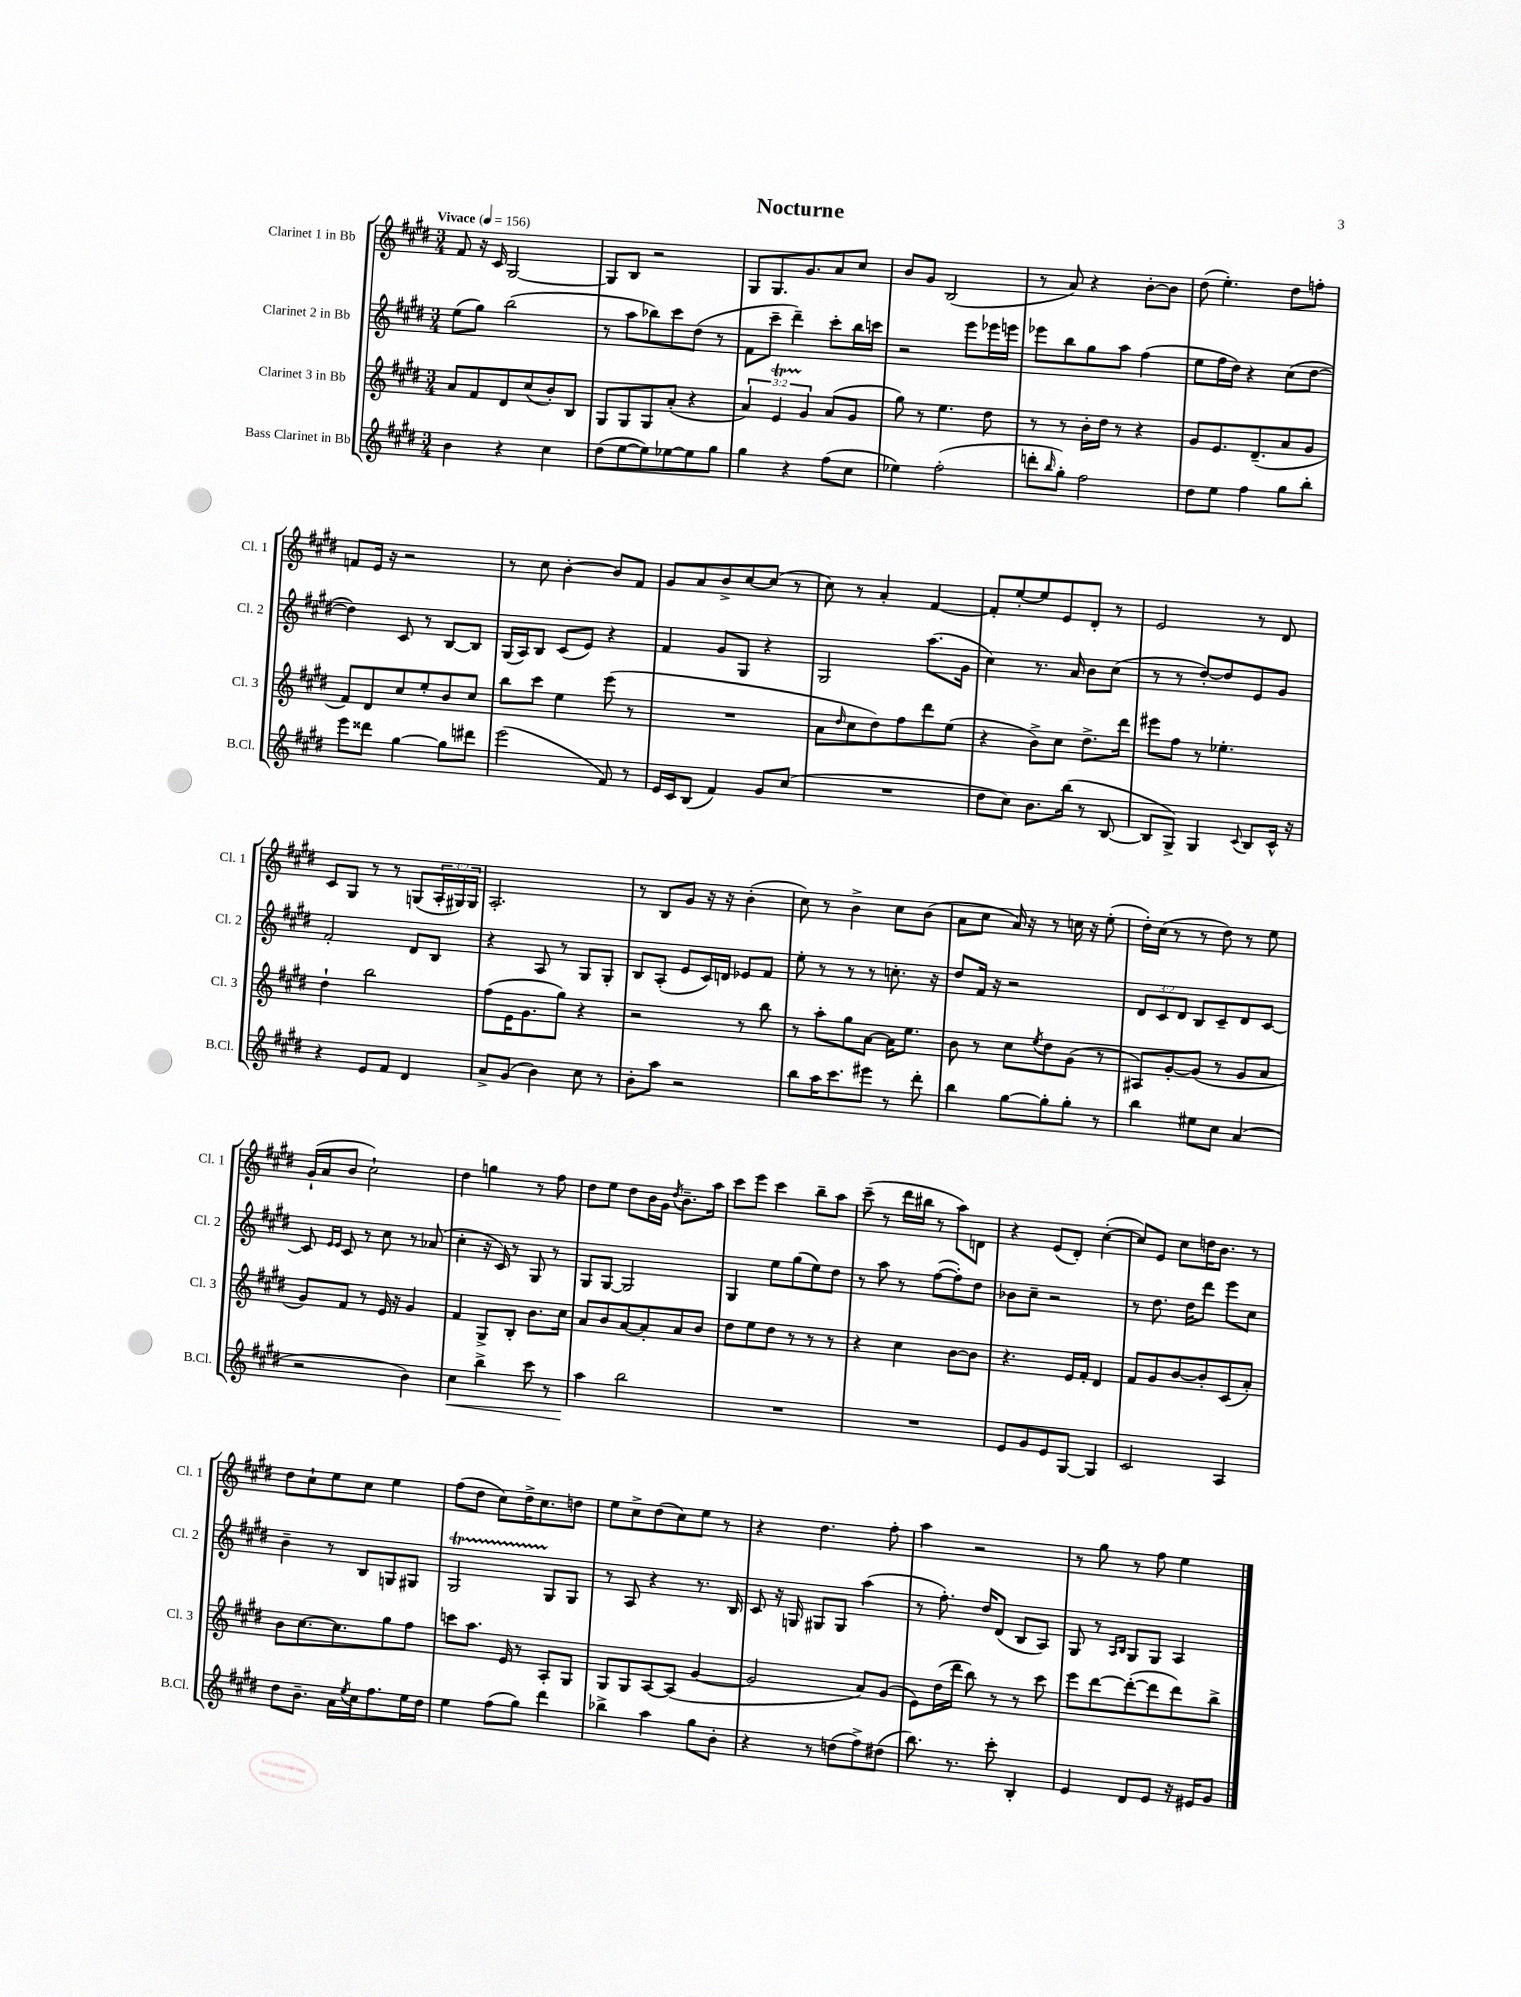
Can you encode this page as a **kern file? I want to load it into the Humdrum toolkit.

**kern	**kern	**kern	**kern
*staff4	*staff3	*staff2	*staff1
*clefG2	*clefG2	*clefG2	*clefG2
*k[f#c#g#d#]	*k[f#c#g#d#]	*k[f#c#g#d#]	*k[f#c#g#d#]
*M3/4	*M3/4	*M3/4	*M3/4
*MM156	*MM156	*MM156	*MM156
4b	8a	(8ee	8f#
.	8f#	8gg#)	16r
.	.	.	16c#
4r	8d#	(2bb	[2G#
.	(8cc#	.	.
4cc#	8b')	.	.
.	8B	.	.
=	=	=	=
(8dd#	8G#	8r	8G#]
[8ee	8G#	8aa	8B
8ee])	8G#	8bb-)	2r
[8ee-	(8a'	8ccc#	.
8ee-]	4r	(8dd#	.
8gg#	.	8r	.
=	=	=	=
4gg#	6a)	8f#	8G#
.	.	8ccc#~	8.G#
.	6e	.	.
4r	.	4ddd#~)	.
.	.	.	8.g#
.	6g#	.	.
(8ff#	(8a	8ccc#'	8a
8cc#	8g#	16bb	8cc#
.	.	16ccc	.
=	=	=	=
4ee-)	8gg#)	2r	8b
.	8r	.	8g#
(2ff#'	4.ee	.	(2B
.	.	8eee	.
.	8dd#	16eee-	.
.	.	16eee	.
=	=	=	=
8ddd'	8r	8eee-	8r
16qqbb	.	.	.
8gg#')	8r	8bb	8a)
2ff#	16b'	8gg#	4r
.	16dd#	.	.
.	8r	8aa	.
.	4r	(4ff#	[8b'
.	.	.	8b]
=	=	=	=
8dd#	8g#	8ee	(8dd#
8ee	8.e	16ff#	4.ee')
.	.	16dd#)	.
4ff#	.	4r	.
.	(8.d#~	.	.
8gg#	8a	(8cc#	8dd#
8bb'	8g#	[8dd#	8ff'
=	=	=	=
8eee	8f#)	4dd#])	8f
8ddd##	8d#	.	16e
.	.	.	16r
[4gg#	8cc#	8c#	2r
.	8ee'	8r	.
8gg#]	8b	[8B	.
8ddd#	8cc#	8B]	.
=	=	=	=
(2eee	8bb	(16G#	8r
.	.	16A)	.
.	8ccc#	8B	8cc#
.	4ee	(8c#	[4b'
.	.	8e)	.
8f#)	(8eee	4r	8b]
8r	8r	.	8f#
=	=	=	=
16e	2.r	4f#	8g#
16c#	.	.	.
(8B	.	.	8a
4f#)	.	8g#	8b^
.	.	8G#	[8cc#
8g#	.	4r	(8cc#]
(8cc#	.	.	8r
=	=	=	=
2.r	8a	2G#	8cc#)
.	16qqdd#	.	.
.	8cc#	.	8r
.	8dd#)	.	4a'
.	8ff#	.	.
.	8ddd#	(8.aa	[4f#
.	(8ee	.	.
.	.	16g#	.
=	=	=	=
8dd#	4r	4cc#)	8f#']
8cc#)	.	.	[8ee'
8.b	8b^)	8.r	8ee]
.	8cc#	.	8e
(16bb	.	16a	.
8r	8.dd#^	8b	8d#'
[8B	.	(8cc#	8r
.	16ddd#	.	.
=	=	=	=
8B]	8eee#	8r	2e
8G#^)	8ff#	8r	.
4G#	8r	[8dd#')	.
.	4.ee-'	8dd#]	.
8qqc#	.	.	.
8B	.	8e	8r
16c#^^	.	8g#	8d#
16r	.	.	.
=	=	=	=
4r	4dd#`	2f#'	8c#
.	.	.	8G#
8e	2bb	.	8r
8f#	.	.	8r
4d#	.	8d#	(8G
.	.	8B	24A'
.	.	.	24G#)
.	.	.	24G#
=	=	=	=
8a^	(8ff#	4r	2.A'
(8g#	16e	.	.
.	8.g#	.	.
4b)	.	8A	.
.	8gg#)	8r	.
8cc#	4r	8G#	.
8r	.	8G#'	.
=	=	=	=
8b'	2r	8B	8r
8aa	.	(8A'	8B
2r	.	8e	8g#
.	.	16c#)	16r
.	.	16d	16r
.	8r	8e-	(4b'
.	8bb	8f#	.
=	=	=	=
8bb	8r	8ee'	8cc#)
16aa	8aa'	8r	8r
8.ccc#	.	.	.
.	8gg#	8r	4b^
8eee#	[8a	8r	.
8r	16a]	8.cc'	8cc#
.	8.ee	.	.
8ddd#'	.	.	(8b
.	.	16r	.
=	=	=	=
4bb	8b	8dd#	8a
.	8r	16f#	8cc#
.	.	16r	.
[8gg#	8cc#	2r	16a)
.	.	.	16r
.	8qee	.	.
8gg#']	8dd#	.	8r
8gg#'	(8g#	.	16cc
.	.	.	16r
8r	8r	.	(8ee'
=	=	=	=
4bb	8A#)	12d#	16dd#')
.	.	.	(16cc#
.	.	12c#	.
.	[8g#'	.	8r
.	.	12d#	.
8ee#	(8g#]	8B	8r
8cc#	8r	8c#~	8dd#)
(4a	8g#	8d#	8r
.	8a	[8c#	8ee
=	=	=	=
2r	8g#)	8c#]	(16g#`
.	.	.	16a
.	.	16qqe	.
.	.	16qqe	.
.	8f#	8c#	8b
.	8r	8r	2cc#`)
.	16e	8cc#	.
.	16r	.	.
4b)	4g#	8r	.
.	.	(8a-	.
=	=	=	=
4cc#	4f#	4cc#'	4dd#
4bb^	8G#^	16r	4gg
.	.	16c#)	.
.	8B'	8r	.
8ccc#	8.b	8G#	8r
8r	.	8r	8ff#
.	16cc#	.	.
=	=	=	=
4aa	8a	8G#	8dd#
.	8b	[8G#	8ee
2bb	[8a	2G#]	8dd#
.	8a']	.	16b
.	.	.	16g#
.	.	.	8qdd#
.	8a	.	8.b~
.	8b	.	.
.	.	.	16aa
=	=	=	=
2.r	8dd#	4G#	8ccc#
.	8ee	.	8eee
.	8dd#	8ee	4ccc#
.	8r	(8gg#	.
.	8r	8ee)	8bb~
.	8r	8dd#	8aa
=	=	=	=
2.r	4r	8r	(8ccc#~
.	.	8aa	8r
.	4cc#	8r	16ddd#
.	.	.	16bb#
.	.	([8ff#	8r
.	[8b	8ff#'])	8aa)
.	8b]	8dd#	8d
=	=	=	=
8e	4.r	8b-	4r
8g#	.	8cc#~	.
8e	.	2r	(8e
[8G#	16e	.	8d#')
.	16f#'	.	.
4G#]	4d#	.	([4cc#'
=	=	=	=
2c#	8f#	8r	8cc#])
.	8g#	8.dd#	8e
.	[8b	.	8cc#
.	.	16dd#	.
.	8b']	8ddd#	16dd
.	.	.	8.b
4A	(8c#	8eee	.
.	8a')	8cc#	8r
=	=	=	=
8dd#	8b	4b~	8dd#
8.b~	[8.cc#	.	8cc#`
.	.	8r	8ee
16a	8.cc#]	.	.
8qee	.	.	.
16cc#	.	8B	8cc#
8.ff#	.	.	.
.	8gg#	8G	4ee
16ee	8ff#	8G#	.
16dd#	.	.	.
=	=	=	=
4ee	8ccc	2G#	(8ff#
.	8.aa	.	8dd#
(8ff#	.	.	8cc#)
.	16e	.	.
8gg#)	8r	.	16dd#^
.	.	.	8.cc#
4ddd#	8A'	8G#	.
.	8G#	8G#	8dd
=	=	=	=
4bb-^	8G#	8r	8ee
.	8G#	8A	8cc#^
4aa	[8A	4r	(8dd#
.	(8A]	.	8cc#)
8gg#	[4g#	8.r	8ee
8b'	.	.	8r
.	.	16B	.
=	=	=	=
4r	2g#]	8c#	4r
.	.	16r	.
.	.	16G	.
8r	.	8G#	4.dd#
(8dd	.	8G#	.
8ff#^)	8a)	(4aa	.
(8dd#	(8g#	.	8ff#'
=	=	=	=
8.bb)	8e)	8r	4aa
.	(16dd#	8.ff#')	.
8.r	16ddd#	.	.
.	8bb)	.	2r
.	.	16dd#	.
8ccc#'	8r	(8d#	.
4B'	8r	8B	.
.	8ccc#	8A)	.
=	=	=	=
4e	8eee	8G#	8r
.	[8ddd#	8r	8gg#
.	.	16qqA	.
.	.	16qqB	.
8d#	(8ddd#'_	8G#	8r
8e	8ddd#]	8G#	8ff#
16r	8ddd#)	4A	4ee
16e#	.	.	.
8g#	8bb^	.	.
==	==	==	==
*-	*-	*-	*-
